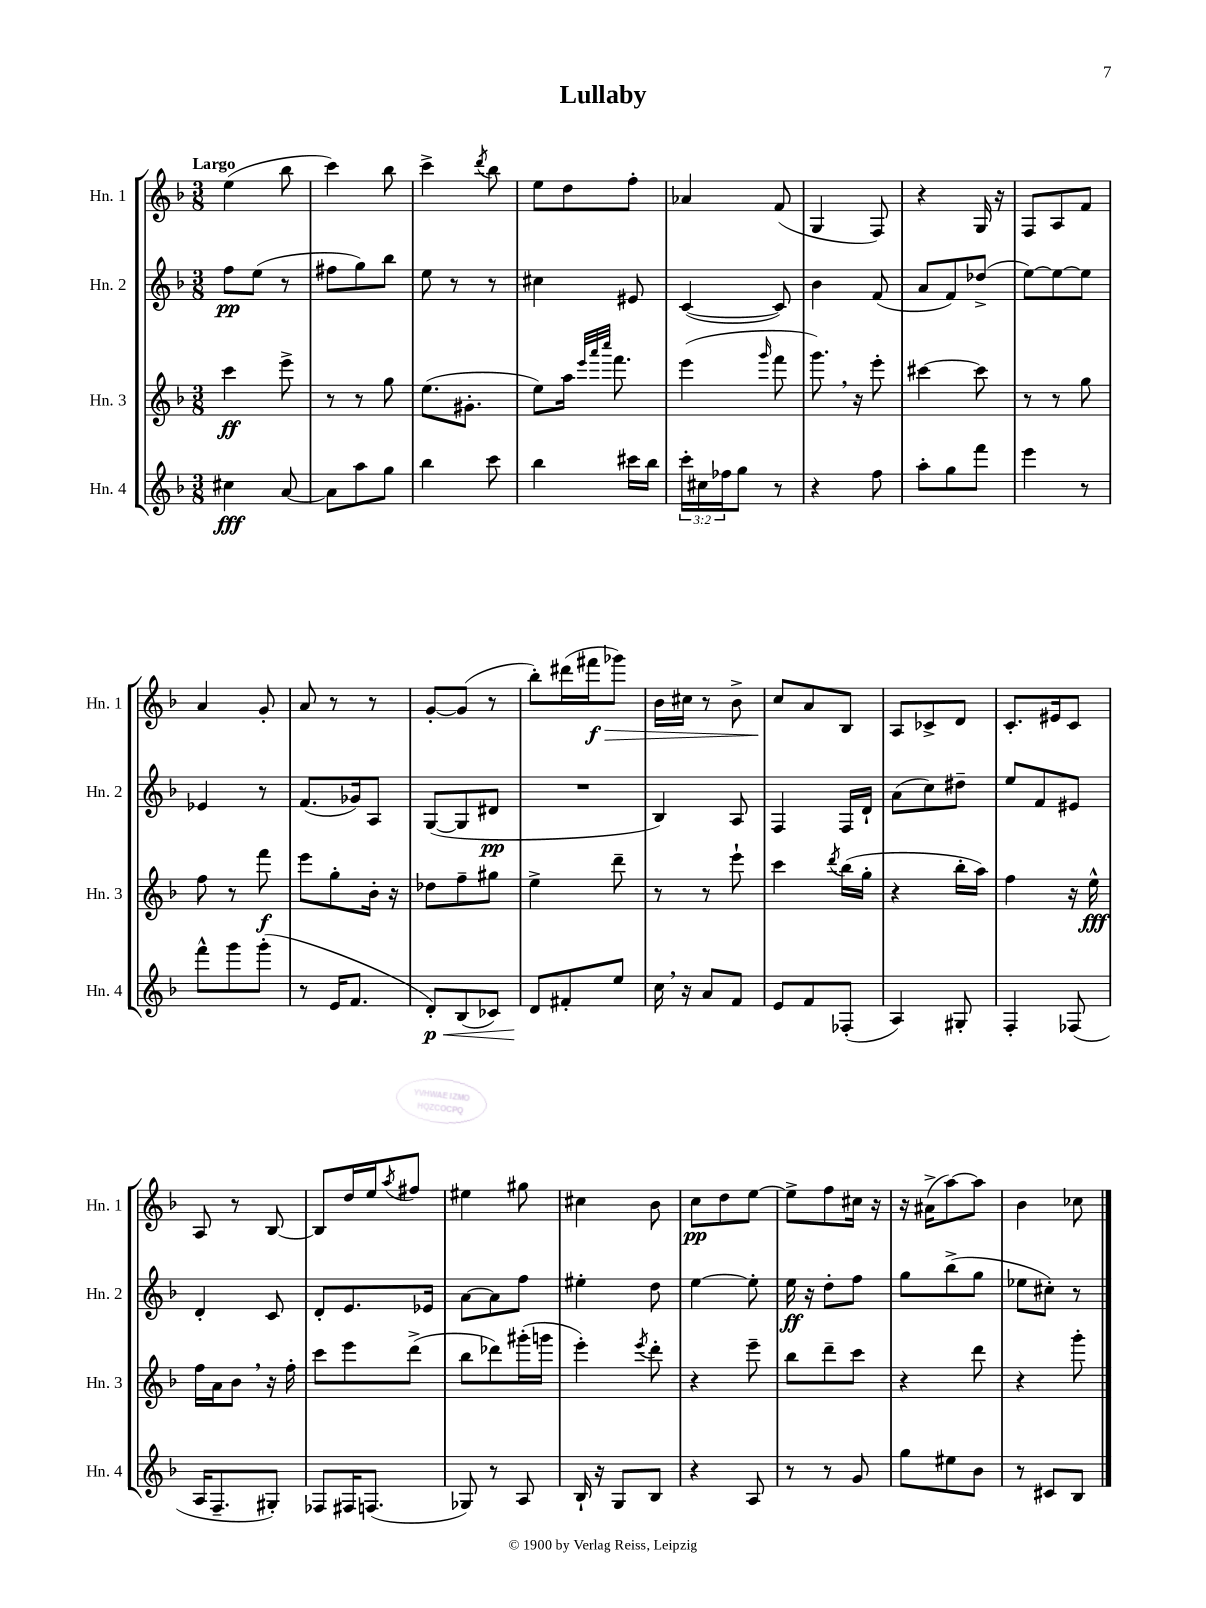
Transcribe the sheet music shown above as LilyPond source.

\header { title = "Lullaby" }
<<
\new StaffGroup <<
\new Staff = "s0" \with { instrumentName = "Hn. 1" shortInstrumentName = "Hn. 1" } {
    \clef treble \key f \major \numericTimeSignature \time 3/8 \tempo "Largo"
    e''4( bes''8 |
    c'''4) bes''8 |
    c'''4-> \acciaccatura { d'''8 } bes''8 |
    e''8 d''8 f''8-. |
    aes'4 f'8( |
    g4 f8) |
    r4 g16 r16 |
    f8 a8 f'8 |
    a'4 g'8-. |
    a'8 r8 r8 |
    g'8~-. g'8( r8 |
    bes''8-.) dis'''16( fis'''16\f\> ges'''8) |
    bes'16 cis''16 r8 bes'8-> |
    c''8\! a'8 bes8 |
    a8 ces'8-> d'8 |
    c'8.-. eis'16 c'8 |
    a8 r8 bes8~ |
    bes8 d''16 e''16 \acciaccatura { a''8 } fis''8 |
    eis''4 gis''8 |
    cis''4 bes'8 |
    c''8\pp d''8 e''8~ |
    e''8-> f''8 cis''16 r16 |
    r16 ais'16->( a''8~) a''8 |
    bes'4 ces''8 \bar "|." |
}
\new Staff = "s1" \with { instrumentName = "Hn. 2" shortInstrumentName = "Hn. 2" } {
    \clef treble \key f \major \numericTimeSignature \time 3/8
    f''8\pp e''8( r8 |
    fis''8 g''8) bes''8 |
    e''8 r8 r8 |
    cis''4 eis'8 |
    c'4~( c'8) |
    bes'4 f'8( |
    a'8 f'8) des''8->( |
    e''8~) e''8~ e''8 |
    ees'4 r8 |
    f'8.( ges'16) a8 |
    g8~( g8 dis'8\pp |
    R4. |
    bes4) a8 |
    f4 f16 d'16-! |
    a'8( c''8) dis''8-- |
    e''8 f'8 eis'8 |
    d'4-. c'8 |
    d'8-. e'8. ees'16 |
    a'8~ a'8 f''8 |
    eis''4-. d''8 |
    e''4~ e''8-. |
    e''16\ff r16 d''8-. f''8 |
    g''8 bes''8->( g''8 |
    ees''8 cis''8-.) r8 \bar "|." |
}
\new Staff = "s2" \with { instrumentName = "Hn. 3" shortInstrumentName = "Hn. 3" } {
    \clef treble \key f \major \numericTimeSignature \time 3/8
    c'''4\ff e'''8-> |
    r8 r8 g''8 |
    e''8.( gis'8.-. |
    e''8) a''16 \grace { e'''32 a'''32 c''''32 } f'''8. |
    e'''4( \grace { g'''16 } f'''8 |
    g'''8.) \breathe r16 e'''8-. |
    cis'''4~ cis'''8 |
    r8 r8 g''8 |
    f''8 r8 f'''8\f |
    e'''8 g''8-. bes'16-. r16 |
    des''8 f''8-- gis''8 |
    e''4-> d'''8-- |
    r8 r8 e'''8-! |
    c'''4 \acciaccatura { d'''8 } bes''16( g''16-. |
    r4 bes''16-. a''16) |
    f''4 r16 e''16-^\fff |
    f''16 a'16 bes'8 \breathe r16 f''16-. |
    c'''8 e'''8 d'''8->( |
    bes''8 des'''8) gis'''16-.( g'''16 |
    e'''4-.) \acciaccatura { e'''8 } d'''8-. |
    r4 e'''8-- |
    bes''8 d'''8-- c'''8 |
    r4 d'''8 |
    r4 g'''8-. \bar "|." |
}
\new Staff = "s3" \with { instrumentName = "Hn. 4" shortInstrumentName = "Hn. 4" } {
    \clef treble \key f \major \numericTimeSignature \time 3/8 \override Staff.TupletNumber.text = #tuplet-number::calc-fraction-text
    cis''4\fff a'8~ |
    a'8 a''8 g''8 |
    bes''4 c'''8 |
    bes''4 cis'''16 bes''16 |
    \tuplet 3/2 { c'''16-. cis''16 fes''16 } g''8 r8 |
    r4 f''8 |
    a''8-. g''8 f'''8 |
    e'''4 r8 |
    f'''8-^ g'''8 g'''8-.( |
    r8 e'16 f'8. |
    d'8-.\p\<) bes8( ces'8) |
    d'8\! fis'8-. e''8 |
    c''16 \breathe r16 a'8 f'8 |
    e'8 f'8 fes8-.( |
    a4) gis8-. |
    f4-. fes8( |
    a16 f8.-- gis8-.) |
    fes8 fis16 f8.( |
    ges8) r8 a8 |
    bes16-! r16 g8 bes8 |
    r4 a8 |
    r8 r8 g'8 |
    g''8 eis''8 bes'8 |
    r8 cis'8 bes8 \bar "|." |
}
>>
>>
\layout { \context { \Score \remove "Bar_number_engraver" } }
